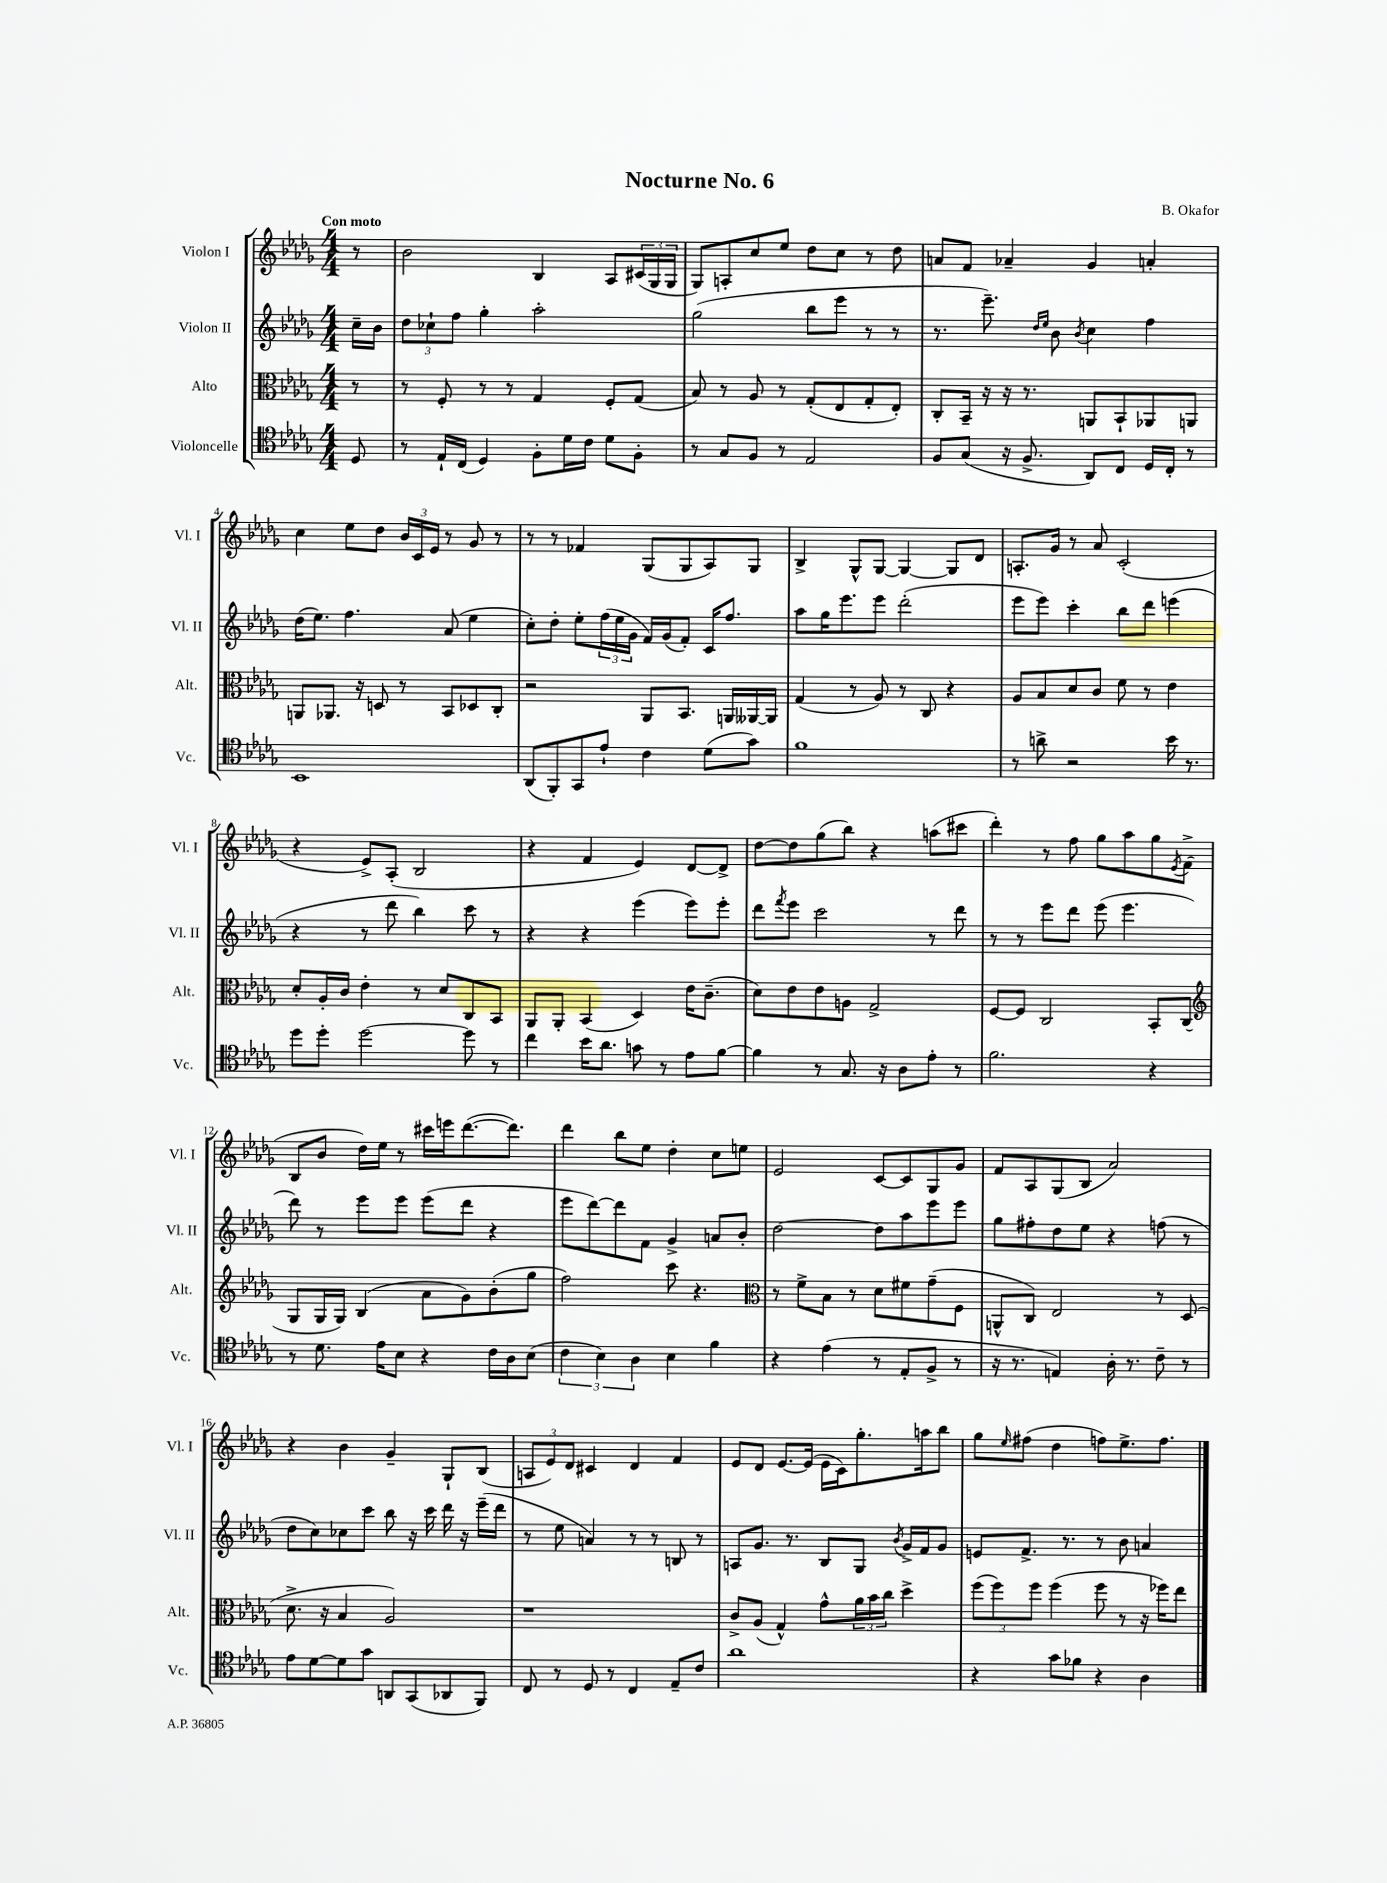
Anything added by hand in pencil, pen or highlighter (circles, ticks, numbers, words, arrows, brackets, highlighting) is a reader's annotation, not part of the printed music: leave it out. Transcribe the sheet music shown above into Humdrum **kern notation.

**kern	**kern	**kern	**kern
*staff4	*staff3	*staff2	*staff1
*clefC4	*clefC3	*clefG2	*clefG2
*k[b-e-a-d-g-]	*k[b-e-a-d-g-]	*k[b-e-a-d-g-]	*k[b-e-a-d-g-]
*M4/4	*M4/4	*M4/4	*M4/4
8D-	8r	16cc~	8r
.	.	16b-	.
=	=	=	=
8r	8r	12dd-	2b-
.	.	12cc-`	.
16E-`	8F'	.	.
.	.	12ff	.
(16C	.	.	.
4D-)	8r	4gg-'	.
.	8r	.	.
8F'	4G-	2aa-'	4B-
16d-	.	.	.
16c	.	.	.
8d-	8F'	.	8A-
8F'	(8G-	.	(24c#
.	.	.	24G-
.	.	.	24G-
=	=	=	=
8r	8B-)	(2gg-	8G-)
8G-	8r	.	8A'
8F	8A-	.	8cc
8r	8r	.	8ee-
2E-	(8G-'	8bb-	8dd-
.	8E-	8eee-	8cc
.	8G-'	8r	8r
.	8E-')	8r	8dd-
=	=	=	=
8F	8C'	8.r	8a
(8G-	16BB-~	.	8f
.	16r	8.eee-~)	.
16r	16r	.	4a-~
8.F^	8.r	.	.
.	.	16qqdd-	.
.	.	16qqee-	.
.	.	8b-	.
.	.	8qb-	.
8AA-)	8AA	4cc	4g-
8C	8BB-`	.	.
16D-	8AA-	4ff	4a'
16C'	.	.	.
8r	8AA	.	.
=	=	=	=
1BB-	8AA	(16dd-	4cc
.	.	8.ee-)	.
.	8.AA-	.	.
.	.	4.ff	8ee-
.	16r	.	.
.	8D	.	8dd-
.	8r	.	24b-
.	.	.	24c
.	.	.	24e-
.	8BB-	(8a-	8r
.	8D-	4ee-	8g-
.	8C'	.	8r
=	=	=	=
(8AA-	2r	8cc')	8r
8FF')	.	8dd-'	8r
8GG-	.	8ee-'	4f-
8e-`	.	(24ff	.
.	.	24ee-	.
.	.	24g-	.
4c	8AA-	16f)	(8G-
.	.	(16g-	.
.	8.BB-	8f')	8G-
(8d-	.	16c	8A-)
.	16AA	8.ff	.
8g-)	[16AA--	.	8G-
.	16AA--]	.	.
=	=	=	=
1f	(4G-	8aa-	4B-^
.	.	16gg-	.
.	.	8.eee-	.
.	8r	.	8G-^^
.	8A-)	8eee-	[8G-
.	8r	(2ddd-'	4G-_
.	8C	.	.
.	4r	.	8G-]
.	.	.	8d-
=	=	=	=
8r	8A-	8eee-	8.A'
8a^	8B-	8eee-)	.
.	.	.	16g-
2r	8d-	4ccc'	8r
.	8c	.	8a-
.	8f	8bb-	(2c'
.	8r	8ddd-	.
16b-	4e-	(4eee	.
8.r	.	.	.
=	=	=	=
8dd-	8d-'	4r	4r
8dd-'	16A-'	.	.
.	16c	.	.
[2dd-	4e-'	8r	8e-^)
.	.	8ddd-	(8A-'
.	8r	4bb-)	2B-
.	8d-	.	.
8dd-]	8C	8ccc	.
8r	8BB-	8r	.
=	=	=	=
4cc	8AA-	4r	4r
.	8AA-'	.	.
16b-	(4BB-	4r	4f
8.a-	.	.	.
8g	4D-)	(4eee-	4e-)
8r	.	.	.
8e-	16e-	8eee-)	[8d-
.	(8.c~	.	.
[8f	.	8eee-'	8d-^]
=	=	=	=
4f]	8d-)	8ddd-	[8dd-
.	.	8qfff	.
.	8e-	8eee-	8dd-]
8r	8e-	2ccc	(8gg-
8.G-	8A	.	8bb-)
.	2G-^	.	4r
16r	.	.	.
8A-	.	.	.
8e-'	.	8r	(8aa
8r	.	8ddd-	8ccc#
=	=	=	=
2.f	[8F	8r	4ddd-')
.	8F]	8r	.
.	2C	8eee-	8r
.	.	8ddd-	8ff
.	.	(8eee-	8gg-
.	.	4.eee-	8aa-
4r	8BB-'	.	8gg-
.	.	.	8qe-
.	(8C	.	(8f^
=	=	=	=
*	*clefG2	*	*
8r	8G-	8ddd-)	8B-
8.d-	16G-	8r	8b-
.	16G-)	.	.
.	(4B-	8eee-	16dd-)
16e-	.	.	16ee-
8B-	.	8eee-	8r
4r	8a-	(8eee-	16ccc#
.	.	.	16eee
.	8g-)	8ddd-	([8.ddd-
16c	(8b-'	4r	.
16A-	.	.	8.ddd-])
(8B-	8gg-	.	.
=	=	=	=
6c	2ff)	8eee-	4ddd-
.	.	[8ddd-)	.
6B-)	.	.	.
.	.	8ddd-]	8bb-
6A-	.	.	.
.	.	8f	8ee-
4B-	8ccc	4g-^	4dd-'
.	4.r	.	.
4f	.	8a	8cc
.	.	8b-'	8ee
=	=	=	=
*	*clefC3	*	*
4r	8r	[2dd-	2e-
.	8f^	.	.
(4e-	8B-	.	.
.	8r	.	.
8r	8d-	8dd-]	[8c
8E-'	8f#	8aa-	8c]
8F^	(8g-~	8eee-	8G-
8r	8F	8eee-	8g-
=	=	=	=
16r	8AA^^	8gg-	8f
8.r	.	.	.
.	8C)	8ff#'	8A-
4E)	2E-	8dd-	(8G-
.	.	8ee-	8B-
16A-'	.	4r	2a-)
8.r	.	.	.
8c~	8r	(8ff	.
8r	(8D-	8r	.
=	=	=	=
8e-	8.d-^	8dd-	4r
[8d-	.	8cc)	.
.	16r	.	.
8d-]	4B-	8cc-	4b-
8g-	.	8ccc	.
8AA	2A-)	8bb-	4g-~
(8GG-	.	16r	.
.	.	16ccc	.
8AA-	.	16ddd-	8G-`
.	.	16r	.
8FF)	.	(16eee-~	(8B-
.	.	16ddd-	.
=	=	=	=
8C	1r	8r	12A
.	.	.	12e-)
8r	.	8ee-	.
.	.	.	12d-
8D-	.	4a)	4c#
8r	.	.	.
4C	.	8r	4d-
.	.	8r	.
8E-~	.	8B	4f
8c	.	8r	.
=	=	=	=
1a-	8c^	8A	8e-
.	(8A-	8.g-	8d-
.	4G-^^)	.	[8.e-
.	.	8.r	.
.	.	.	(16e-]
.	8g-^^	8B-	16e-
.	.	.	16c)
.	24a-	8G-	8.gg-'
.	24b-	.	.
.	24cc	.	.
.	.	8qb-	.
.	4dd-^	16g-^	.
.	.	16f	16aa
.	.	8g-	8bb-
=	=	=	=
4r	(12ff	8e	8gg-
.	12ff)	.	.
.	.	.	16qqee-
.	.	8.f^	(8ff#
.	12ff	.	.
8g-	(4ff	.	4dd-
.	.	8.r	.
8f-	.	.	.
4r	8ff	8r	8ff)
.	8r	8b-	8.ee-^
4A-	16r	4a	.
.	16ff-)	.	8.ff
.	8ee-	.	.
==	==	==	==
*-	*-	*-	*-
